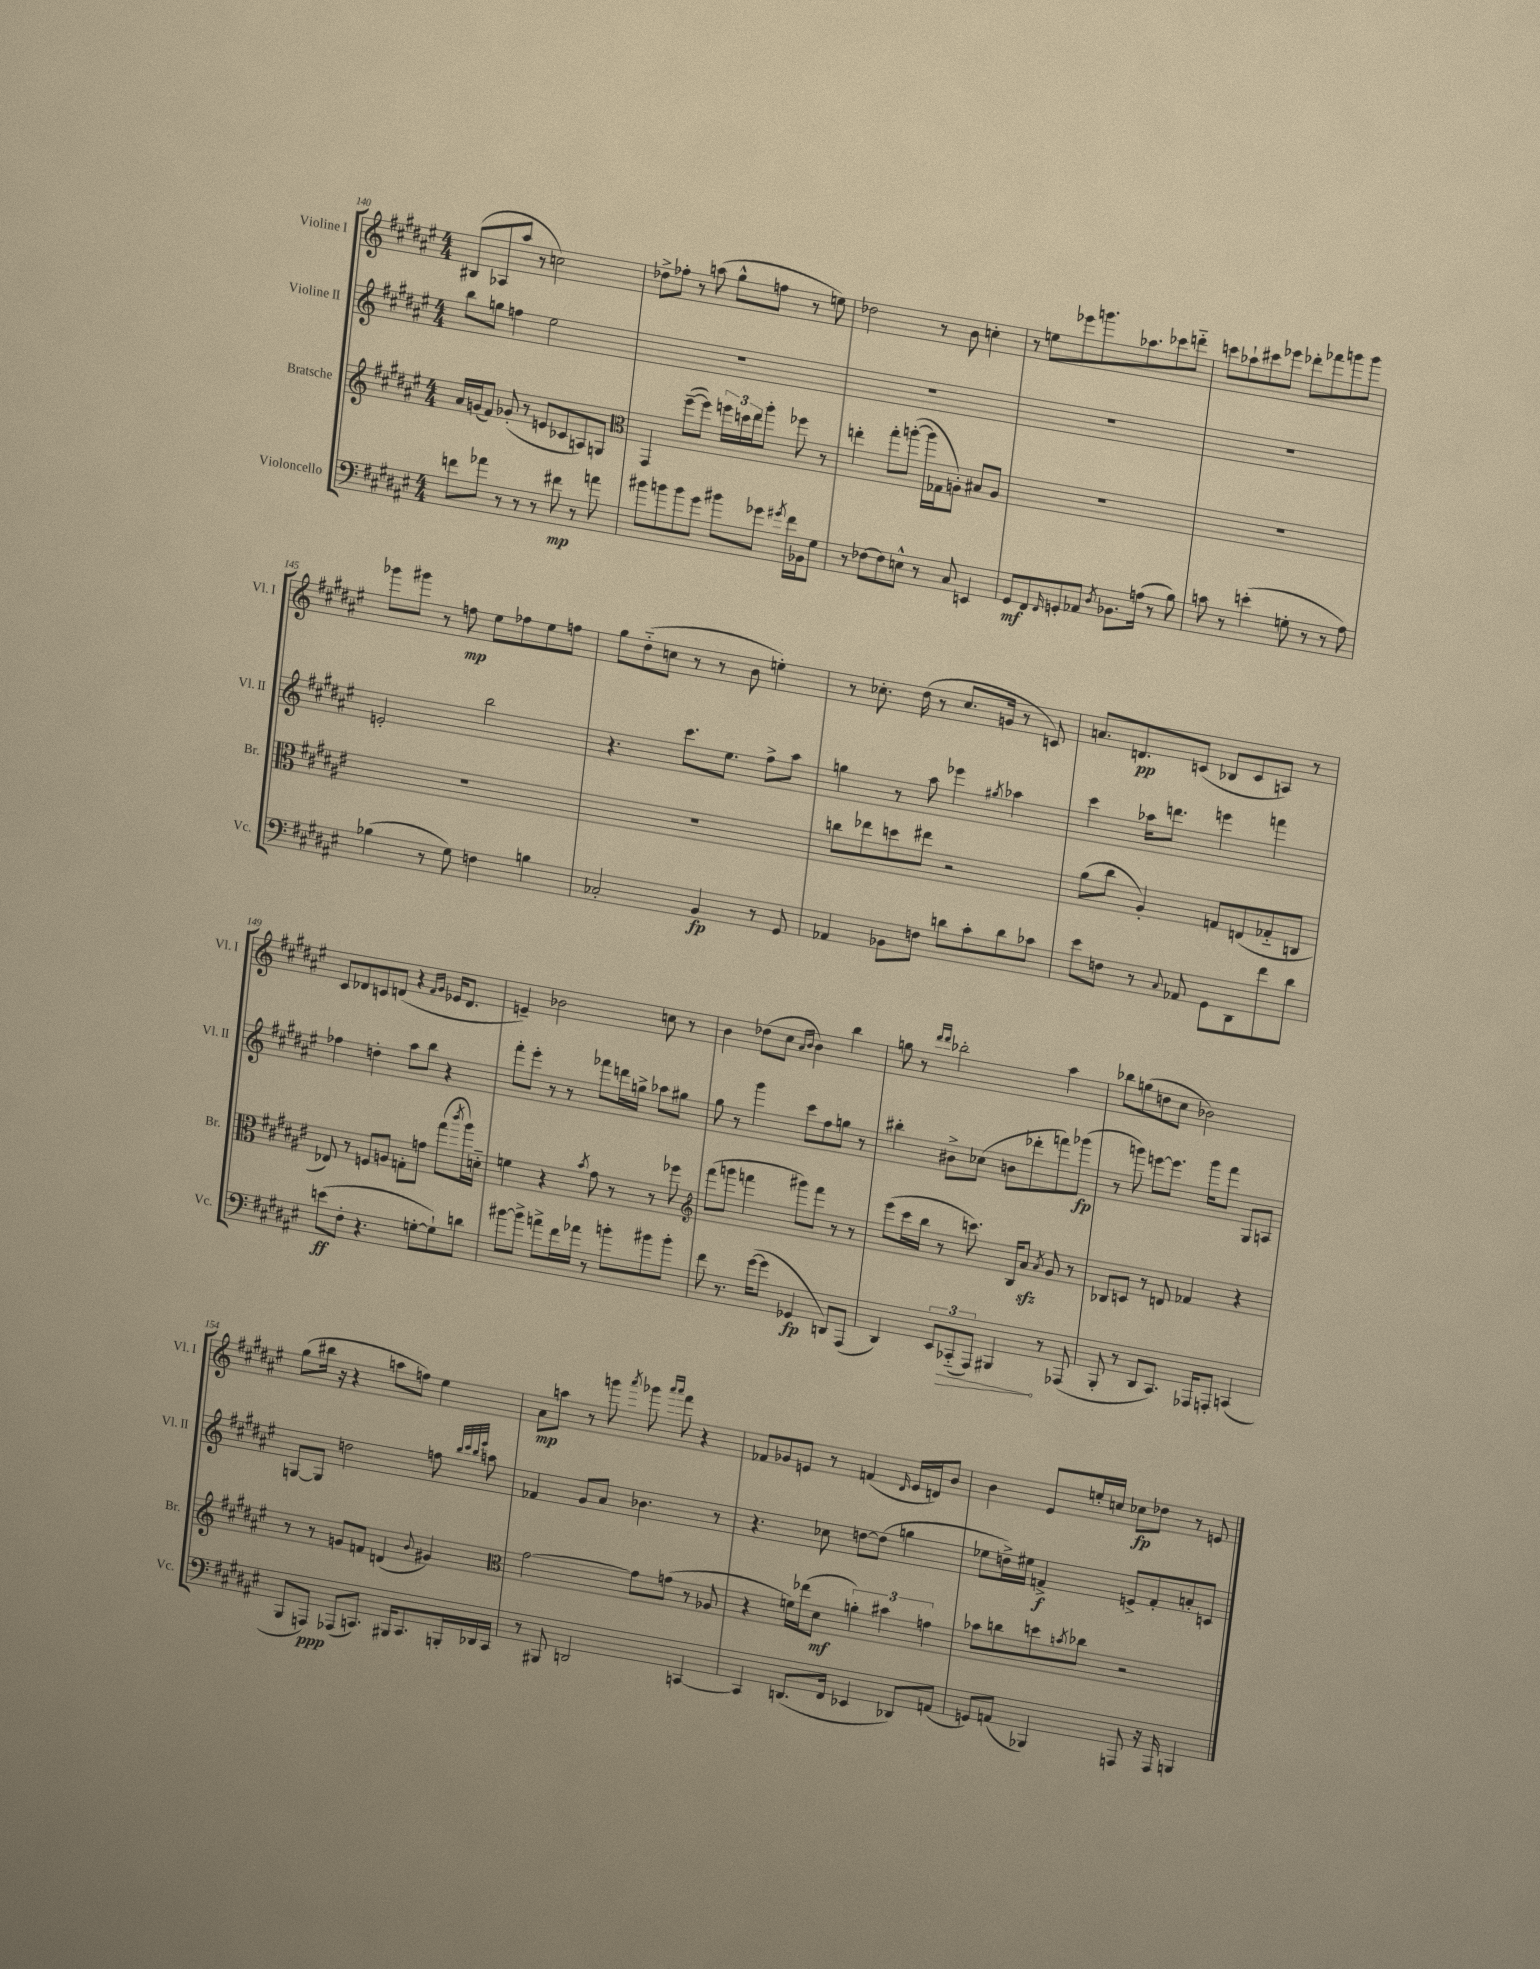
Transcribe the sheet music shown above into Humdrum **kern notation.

**kern	**dynam	**kern	**dynam	**kern	**dynam	**kern	**dynam
*part4	*part4	*part3	*part3	*part2	*part2	*part1	*part1
*staff4	*staff4	*staff3	*staff3	*staff2	*staff2	*staff1	*staff1
*I"Violoncello	*	*I"Bratsche	*	*I"Violine II	*	*I"Violine I	*
*I'Vc.	*	*I'Br.	*	*I'Vl. II	*	*I'Vl. I	*
*clefF4	*	*clefG2	*	*clefG2	*	*clefG2	*
*k[f#c#g#d#a#e#]	*	*k[f#c#g#d#a#e#]	*	*k[f#c#g#d#a#e#]	*	*k[f#c#g#d#a#e#]	*
*M4/4	*	*M4/4	*	*M4/4	*	*M4/4	*
=140	=140	=140	=140	=140	=140	=140	=140
8fn\L	.	16a#/LL	.	8bb\L	.	(8B#X/L	.
.	.	(16gn/J	.	.	.	.	.
8a-X\J	.	8f#/J)	.	8ggn\J	.	8A-X/	.
8r	.	(8g-X'/	.	4ffn\	.	8aa#/J	.
8r	.	8r	.	.	.	8r	.
8r	.	8en/L	.	2ee#\	.	2ccn\)	.
8f#X\	mp	8c-X/	.	.	.	.	.
8r	.	8An/)	.	.	.	.	.
8an\	.	8Gn/J	.	.	.	.	.
=141	=141	=141	=141	=141	=141	=141	=141
*	*	*clefC3	*	*	*	*	*
8b#X\L	.	4GG#/	.	1r	.	8dd-X^\L	.
8bn\	.	.	.	.	.	8ff-X'\J	.
8b\	.	([8ff#~\L	.	.	.	8r	.
8g#\J	.	8ff#\J])	.	.	.	(8aan\	.
8b#X\L	.	24ffn\LL	.	.	.	8gg#^^\L	.
.	.	24ddn\	.	.	.	.	.
.	.	24ee#\J	.	.	.	.	.
8g-X\J	.	8aa#'\J	.	.	.	8ffn\J	.
8qg#X/	.	.	.	.	.	.	.
16f#\LL	.	8ff-X\	.	.	.	8r	.
16BB-X\J	.	.	.	.	.	.	.
8G#\J	.	8r	.	.	.	8een\)	.
=142	=142	=142	=142	=142	=142	=142	=142
8r	.	4een'\	.	1r	.	2dd-X\	.
[8F-X\L	.	.	.	.	.	.	.
8F-\]	.	8gg#'\L	.	.	.	.	.
8En^^\J	.	([8aan'\J	.	.	.	.	.
8r	.	16aa\LL]	.	.	.	8r	.
.	.	16G-X\J	.	.	.	.	.
8C#/	.	8An'\J)	.	.	.	8b\	.
4EEn/	.	8B#X/L	.	.	.	4ccn'\	.
.	.	8A/J	.	.	.	.	.
=143	=143	=143	=143	=143	=143	=143	=143
8GG#/L	mf	1r	.	1r	.	8r	.
8FF#/	.	.	.	.	.	8een\L	.
16qqFF#/	.	.	.	.	.	.	.
8GGn'/	.	.	.	.	.	8eee-X\	.
8AA-X/J	.	.	.	.	.	8.gggn\	.
8qD#/	.	.	.	.	.	.	.
8.BB-X\L	.	.	.	.	.	.	.
.	.	.	.	.	.	8.aa-X\	.
(16An\Jk	.	.	.	.	.	.	.
8r	.	.	.	.	.	8ccc-X\	.
8B\)	.	.	.	.	.	8dddn\J	.
=144	=144	=144	=144	=144	=144	=144	=144
8cn\	.	1r	.	1r	.	8cccn\L	.
8r	.	.	.	.	.	8aa-X`\	.
(4en'\	.	.	.	.	.	8ccc#X\	.
.	.	.	.	.	.	8eee-X\J	.
8Gn'\	.	.	.	.	.	8ddd-X'\L	.
8r	.	.	.	.	.	8fff-X\	.
8r	.	.	.	.	.	8gggn\	.
8A#\)	.	.	.	.	.	8ggg\J	.
!!LO:LB:g=z
=145	=145	=145	=145	=145	=145	=145	=145
(4B-X\	.	1r	.	2en'/	.	8ggg-X\L	.
.	.	.	.	.	.	8ggg#X\J	.
8r	.	.	.	.	.	8r	.
8G#\)	.	.	.	.	.	8ffn\	mp
4Fn\	.	.	.	2bb\	.	8ee#\L	.
.	.	.	.	.	.	8ff-X\	.
4Bn\	.	.	.	.	.	8ee#\	.
.	.	.	.	.	.	8ffn\J	.
=146	=146	=146	=146	=146	=146	=146	=146
2C-X'/	.	1r	.	4.r	.	8gg#\L	.
.	.	.	.	.	.	(8dd#\	.
.	.	.	.	.	.	8ccn\J	.
.	.	.	.	8.ccc#\L	.	8r	.
4BB/	fp	.	.	.	.	8r	.
.	.	.	.	8.ee#\J	.	.	.
.	.	.	.	.	.	8b\	.
8r	.	.	.	8ff#^\L	.	4een'\)	.
8GG#/	.	.	.	8aa#\J	.	.	.
=147	=147	=147	=147	=147	=147	=147	=147
4AA-X/	.	8ccn\L	.	4ggn\	.	8r	.
.	.	8ee-X\	.	.	.	8.cc-X'\	.
8BB-X\L	.	8ddn\	.	8r	.	.	.
.	.	.	.	.	.	(16dd#\	.
8Fn\J	.	8ee#X\J	.	8aa#\	.	8r	.
8dn\L	.	2r	.	4eee-X\	.	8.cc-/L	.
8c#'\	.	.	.	.	.	.	.
.	.	.	.	.	.	16gn/Jk	.
.	.	.	.	8qgg#X/	.	.	.
8d\	.	.	.	4aa-X\	.	8r	.
8c-X\J	.	.	.	.	.	8cn/)	.
=148	=148	=148	=148	=148	=148	=148	=148
8e#\L	.	(8a#\L	.	4ccc#\	.	8.an/L	.
8Fn\J	.	8cc#\J	.	.	.	.	.
.	.	.	.	.	.	8.dn/	pp
8r	.	4A#'/)	.	16aa-X\KL	.	.	.
.	.	.	.	8.dddn\J	.	.	.
8qqC#/	.	.	.	.	.	.	.
8AA-X/	.	.	.	.	.	(8cn/J	.
8GG#\L	.	8Gn/L	.	4eeen\	.	8B-X/L	.
8DD#\	.	(8En/	.	.	.	8c/	.
8f#\	.	8G-X/	.	4fffn\	.	8An/J)	.
8d#\J	.	8Cn/J	.	.	.	8r	.
!!LO:LB:g=z
=149	=149	=149	=149	=149	=149	=149	=149
(8en\L	ff	8E-X/)	.	4ff-X\	.	8c#/L	.
8F#'\J	.	8r	.	.	.	8d-X/	.
4.r	.	8Fn/L	.	4ddn'\	.	8cn/	.
.	.	8An/J	.	.	.	(8dn/J	.
.	.	8Gn'\L	.	8aa#\L	.	4r	.
[8Gn'\L	.	8gn\J	.	8bb\J	.	.	.
.	.	.	.	.	.	16qqf#/LL	.
.	.	.	.	.	.	16qqg#/JJ	.
8G`\])	.	(8gg#\L	.	4r	.	16e-X/KL	.
.	.	.	.	.	.	8.d/J	.
.	.	8qccc#/	.	.	.	.	.
8dn\J	.	16aa#\L)	.	.	.	.	.
.	.	16dn\JJ	.	.	.	.	.
=150	=150	=150	=150	=150	=150	=150	=150
[8b#X\L	.	4fn\	.	8fff#'\L	.	4en~/)	.
8b#^\J]	.	.	.	8eee#'\J	.	.	.
8an^\L	.	4r	.	8r	.	2b-X\	.
16f#\L	.	.	.	8r	.	.	.
16a-X\JJ	.	.	.	.	.	.	.
.	.	8qb/	.	.	.	.	.
8r	.	8g#\	.	8fff-X\L	.	.	.
8bn'\L	.	8r	.	16dddn\L	.	.	.
.	.	.	.	16ggn^\JJ	.	.	.
8b#X\	.	8r	.	8aa-X\L	.	8ccn\	.
8b#'\J	.	8ff-X\	.	8gg#X\J	.	8r	.
=151	=151	=151	=151	=151	=151	=151	=151
*	*	*clefG2	*	*	*	*	*
8f#\	.	(8fff#\L	.	8gg#\	.	4b\	.
8.r	.	8gggn\J	.	8r	.	.	.
.	.	4fffn\	.	4ggg#\	.	(8dd-X\L	.
([16g#\KL	.	.	.	.	.	.	.
8g#\J]	.	.	.	.	.	8cc#\J	.
.	.	.	.	.	.	16qqa#/LL	.
.	.	.	.	.	.	16qqb/JJ	.
4GG-X/	fp	8ggg#X\L)	.	8ccc#\L	.	4b\)	.
.	.	8fff\J	.	8ff#\	.	.	.
8DDn/L)	.	8r	.	8ggn\J	.	4bb\	.
(8AAA#/J	.	8r	.	8r	.	.	.
=152	=152	=152	=152	=152	=152	=152	=152
4DD#/)	.	(8eee#\L	.	4bb#X'\	.	8ggn\	.
.	.	16ccc#\L	.	.	.	8r	.
.	.	16bb\JJ	.	.	.	.	.
.	.	.	.	.	.	16qqddd#/LL	.
.	.	.	.	.	.	16qqddd#/JJ	.
12EE#/L	.	8r	.	8b#X^\L	.	2bb-X'\	.
!	!LO:HP:b	!	!	!	!	!	!
(12CC-X/	>	.	.	.	.	.	.
.	.	8.cccn\)	.	(8cc-X\J	.	.	.
12AAA#/J)	.	.	.	.	.	.	.
4BBB#X/	.	.	.	8bn\L	.	.	.
.	.	16B/KL	.	.	.	.	.
.	.	8a#zz/J	.	8ddd-X'\	.	.	.
.	.	8qa#/	.	.	.	.	.
8r	]	8g#/	.	8fffn\)	.	4aa#\	.
(8AAA-X/	.	8r	.	(8ggg-X\J	fp	.	.
=153	=153	=153	=153	=153	=153	=153	=153
8BBB'/	.	8B-X/L	.	8r	.	8bb-X\L	.
8r	.	8cn/J	.	8gggn\)	.	(8ggn\	.
8DD#/L	.	8r	.	[8eeen\L	.	8ddn\	.
8.CC#/J)	.	8dn/	.	8.eee\J]	.	8cc#\J	.
.	.	4f-X/	.	.	.	2b-X\)	.
16AAA-X/KL	.	.	.	16ggg\KL	.	.	.
8AAAn'/J	.	.	.	8fff#\J	.	.	.
(4CCn/	.	4r	.	8G#/L	.	.	.
.	.	.	.	8An/J	.	.	.
!!LO:LB:g=z
=154	=154	=154	=154	=154	=154	=154	=154
8BBB/L	.	8r	.	[8Gn/L	.	(8gg#\L	.
8AAAn/J)	ppp	8r	.	8G/J]	.	16bb#X\Jk	.
.	.	.	.	.	.	16r	.
(8AAA-X/L	.	8gn/L	.	2ddn\	.	4r	.
8.CCn/J)	.	8fn/J	.	.	.	.	.
.	.	(4dn/	.	.	.	8aan\L	.
16BBB#X/KL	.	.	.	.	.	.	.
8.CC/	.	.	.	.	.	8ffn\J)	.
.	.	8qqb/	.	.	.	.	.
.	.	4g#X/)	.	8ffn\	.	4ee#\	.
16BBBn'/L	.	.	.	.	.	.	.
.	.	.	.	32qqbb/LLL	.	.	.
.	.	.	.	32qqccc#/	.	.	.
.	.	.	.	32qqbb/	.	.	.
.	.	.	.	32qqeee#/JJJ	.	.	.
16DD-X/	.	.	.	8aan\	.	.	.
16CC/JJ	.	.	.	.	.	.	.
=155	=155	=155	=155	=155	=155	=155	=155
*	*	*clefC3	*	*	*	*	*
8r	.	[2g#\	.	4f-X/	.	8a#\L	mp
8BBB#X/	.	.	.	.	.	8aan\J	.
2DDn/	.	.	.	8g#/L	.	8r	.
.	.	.	.	8a#/J	.	8gggn\	.
.	.	.	.	.	.	8qaaa#/	.
.	.	8g#\L]	.	4.b-X\	.	8ggg-X\	.
.	.	.	.	.	.	16qqaaa#/LL	.
.	.	.	.	.	.	16qqaaa#/JJ	.
.	.	(8gn\J	.	.	.	8fff#\	.
[4CCn/	.	8r	.	.	.	4r	.
.	.	8A-X/	.	8r	.	.	.
=156	=156	=156	=156	=156	=156	=156	=156
4CC/]	.	4r	.	4.r	.	8f-X/L	.
.	.	.	.	.	.	8g-X/	.
(8.DDn/L	.	16fn\LL)	.	.	.	8en/J	.
.	.	(16ee-X\J	.	.	.	.	.
.	.	8d#\J	mf	8cc-X\	.	8r	.
16FF#/Jk	.	.	.	.	.	.	.
4EE-X/	.	6an'\)	.	[8ddn\L	.	(4fn/	.
.	.	.	.	(8dd\J]	.	.	.
.	.	6b#X\	.	.	.	.	.
.	.	.	.	.	.	16qqd#/	.
8DD-X/L)	.	.	.	4ggn\	.	16e/LL	.
.	.	.	.	.	.	16dn/J)	.
.	.	6gn\	.	.	.	.	.
(8AAn/J	.	.	.	.	.	8b/J	.
=157	=157	=157	=157	=157	=157	=157	=157
8GGn/L)	.	8b-X\L	.	8ee-X\L	.	4b\	.
(8AAn/J	.	8ccn\	.	16ddn^\L)	.	.	.
.	.	.	.	16ee#X\JJ	.	.	.
4BBB-X/)	.	8ddn\	.	4fn^/	f	8e#/L	.
.	.	8qbn/	.	.	.	.	.
.	.	8cc-X\J	.	.	.	16een'/L	.
.	.	.	.	.	.	16ccn/JJ	.
8AAAn/	.	2r	.	8en^/L	.	8cc-X\L	fp
16r	.	.	.	8f'/	.	8dd-X\J	.
16AAA/	.	.	.	.	.	.	.
4BBBn/	.	.	.	8an'/	.	8r	.
.	.	.	.	8cn/J	.	8en/	.
==	==	==	==	==	==	==	==
*-	*-	*-	*-	*-	*-	*-	*-
